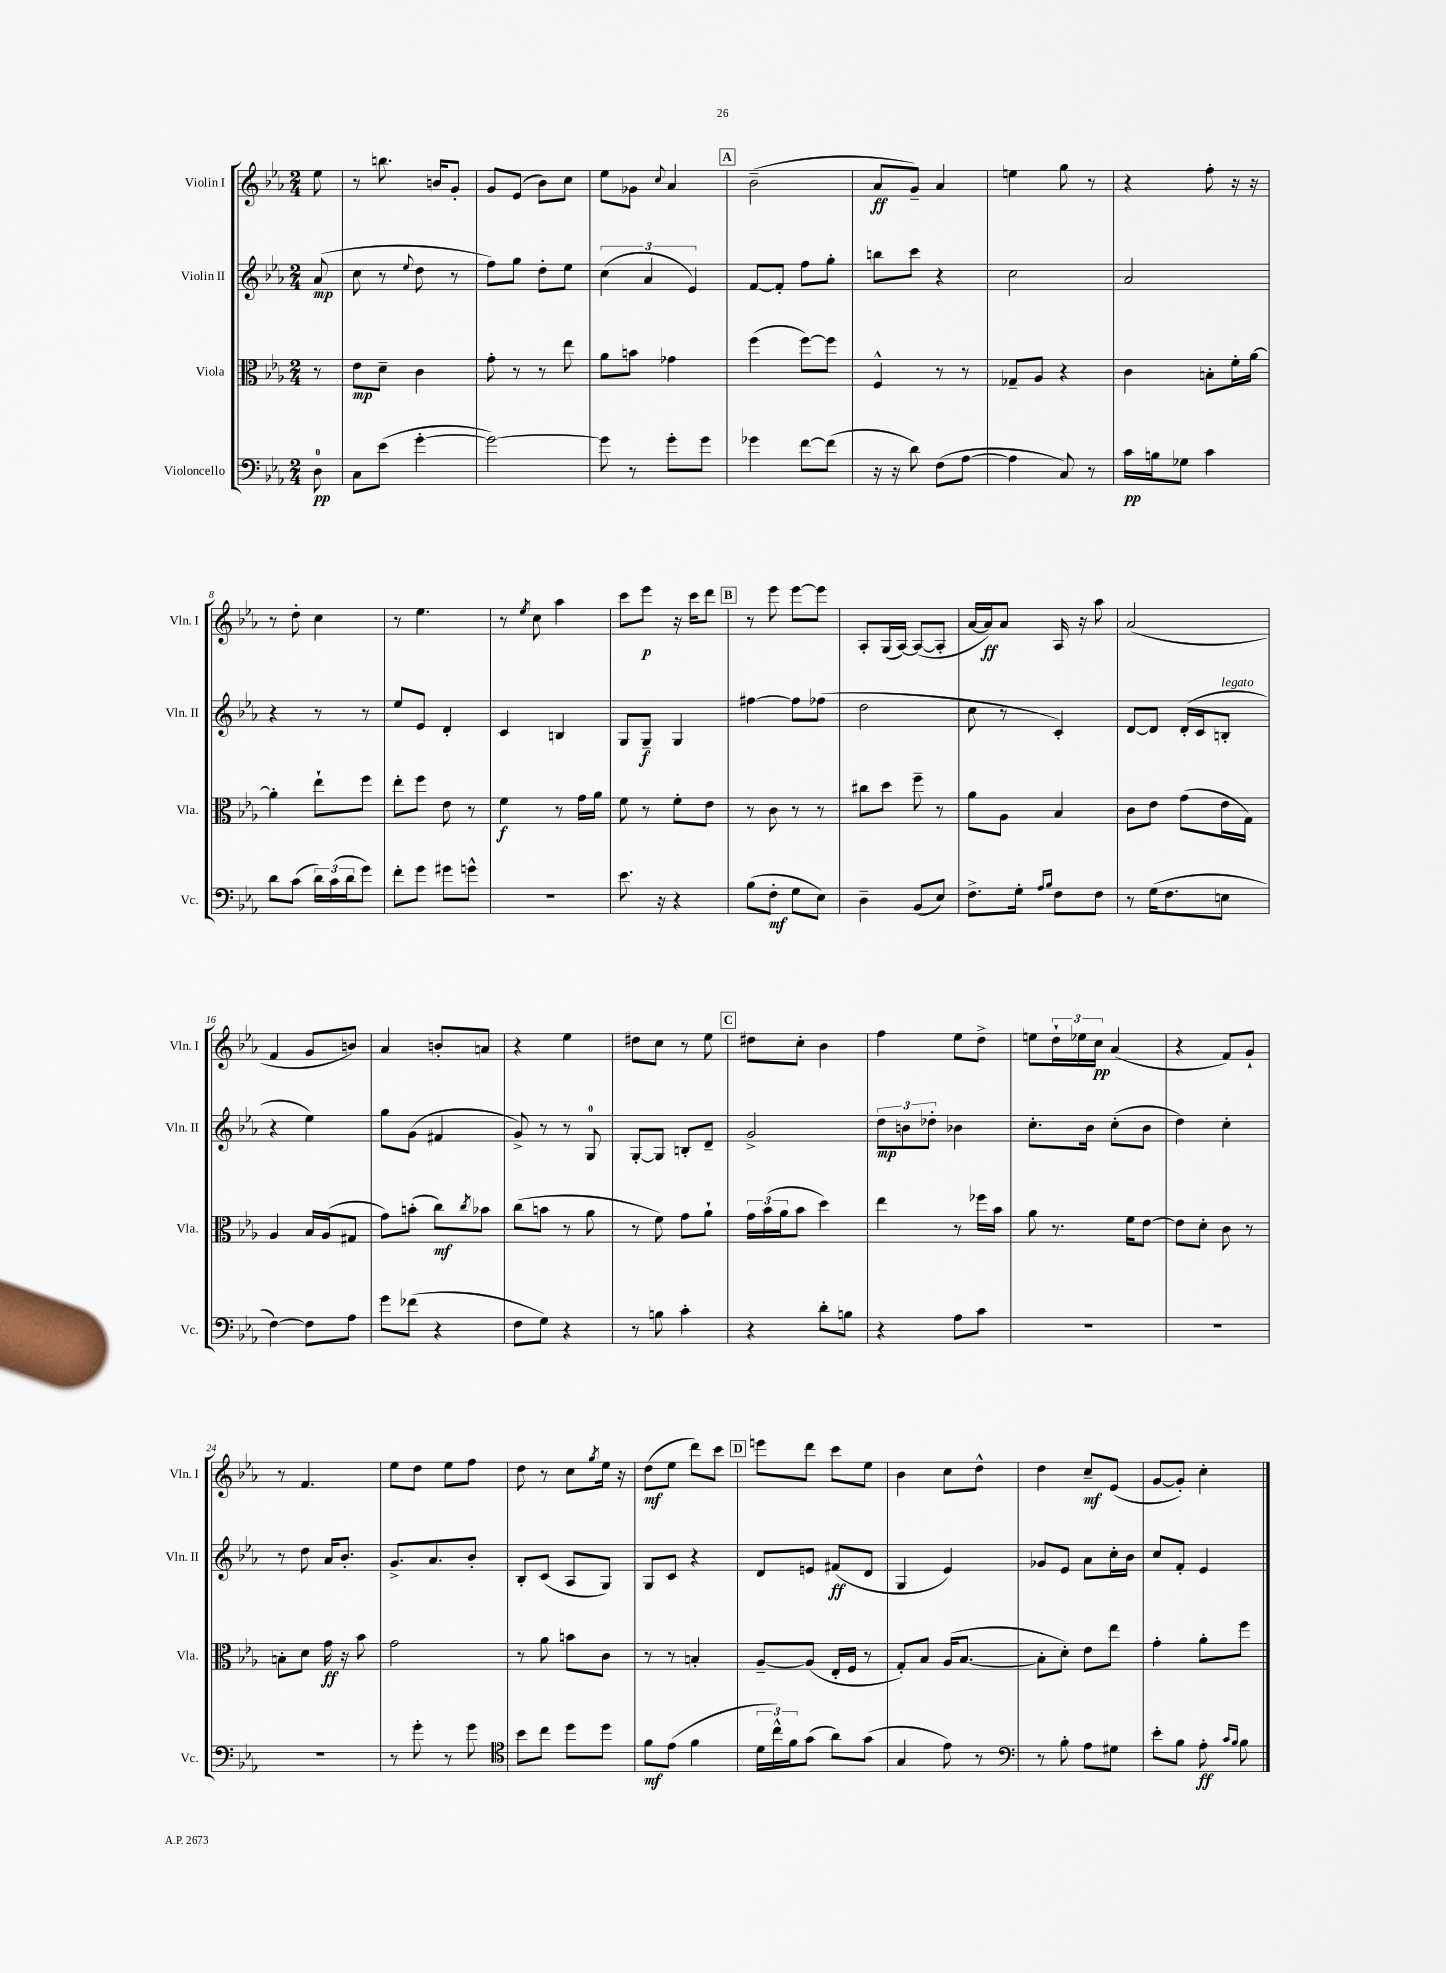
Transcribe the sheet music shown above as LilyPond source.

<<
\new StaffGroup <<
\new Staff = "s0" \with { instrumentName = "Violin I" shortInstrumentName = "Vln. I" } {
    \clef treble \key ees \major \numericTimeSignature \time 2/4 \partial 8
    ees''8 |
    r8 b''8. b'16 g'8-. |
    g'8 ees'8( bes'8) c''8 |
    ees''8 ges'8 \appoggiatura { c''8 } aes'4 |
    \mark \markup { \box "A" } bes'2--( |
    aes'8\ff g'8--) aes'4 |
    e''4 g''8 r8 |
    r4 f''8-. r16 r16 |
    r8 d''8-. c''4 |
    r8 ees''4. |
    r8 \acciaccatura { ees''8 } c''8 aes''4 |
    c'''8 ees'''8\p r16 c'''16 d'''8 |
    \mark \markup { \box "B" } r8 ees'''8 ees'''8~ ees'''8 |
    aes8-. g16( aes16~) aes8~( aes8-. |
    aes'16~ aes'16\ff) aes'8 aes16 r16 aes''8 |
    aes'2( |
    f'4 g'8 b'8) |
    aes'4 b'8-. a'8 |
    r4 ees''4 |
    dis''8 c''8 r8 ees''8 |
    \mark \markup { \box "C" } dis''8 c''8-. bes'4 |
    f''4 ees''8 d''8-> |
    e''8 \tuplet 3/2 { d''16-! ees''16 c''16\pp } aes'4( |
    r4 f'8) g'8-! |
    r8 f'4. |
    ees''8 d''8 ees''8 f''8 |
    d''8 r8 c''8 \acciaccatura { g''8 } ees''16 r16 |
    d''8\mf( ees''8 d'''8) c'''8 |
    \mark \markup { \box "D" } e'''8 d'''8 c'''8 ees''8 |
    bes'4 c''8 d''8-^ |
    d''4 c''8--\mf ees'8( |
    g'8~ g'8-.) c''4-. \bar "|." |
}
\new Staff = "s1" \with { instrumentName = "Violin II" shortInstrumentName = "Vln. II" } {
    \clef treble \key ees \major \numericTimeSignature \time 2/4 \partial 8
    aes'8\mp( |
    c''8 r8 \appoggiatura { ees''8 } d''8 r8 |
    f''8) g''8 d''8-. ees''8 |
    \tuplet 3/2 { c''4( aes'4 ees'4) } |
    \mark \markup { \box "A" } f'8~ f'8-. f''8 g''8-. |
    b''8 c'''8 r4 |
    c''2 |
    aes'2 |
    r4 r8 r8 |
    ees''8 ees'8 d'4-. |
    c'4 b4 |
    g8 g8--\f g4 |
    \mark \markup { \box "B" } fis''4~ fis''8 fes''8( |
    d''2 |
    c''8 r8 c'4-.) |
    d'8~ d'8 d'16-.( c'16 b8-.^\markup { \italic "legato" } |
    r4 ees''4) |
    g''8 g'8( fis'4 |
    g'8->) r8 r8 g8-0 |
    g8~-. g8 b8-. d'8-- |
    \mark \markup { \box "C" } g'2-> |
    \tuplet 3/2 { d''8\mp b'8 des''8-. } bes'4 |
    c''8.-. bes'16 c''8-.( bes'8 |
    d''4) c''4-. |
    r8 d''8 aes'16 bes'8.-. |
    g'8.-> aes'8. bes'8-. |
    bes8-. c'8( aes8 g8) |
    g8 c'8 r4 |
    \mark \markup { \box "D" } d'8 e'8 fis'8\ff( d'8 |
    g4 ees'4) |
    ges'8 ees'8 aes'8 c''16-. bes'16 |
    c''8 f'8-. ees'4 \bar "|." |
}
\new Staff = "s2" \with { instrumentName = "Viola" shortInstrumentName = "Vla." } {
    \clef alto \key ees \major \numericTimeSignature \time 2/4 \partial 8
    r8 |
    ees'8\mp d'8-- c'4 |
    g'8-. r8 r8 ees''8 |
    aes'8 b'8 ges'4 |
    \mark \markup { \box "A" } f''4( f''8~) f''8 |
    f4-^ r8 r8 |
    ges8-- aes8 r4 |
    c'4 b8-. f'16-. aes'16~ |
    aes'4-. ees''8-! f''8 |
    ees''8-. f''8 ees'8 r8 |
    f'4\f r8 g'16 aes'16 |
    f'8 r8 f'8-. ees'8 |
    \mark \markup { \box "B" } r8 c'8 r8 r8 |
    cis''8 d''8 f''8-- r8 |
    aes'8 aes8 bes4 |
    c'8 ees'8 g'8( ees'16 g16) |
    aes4 bes16 aes16( gis8 |
    g'8) b'8-.( c''8\mf) \acciaccatura { c''8 } bes'8 |
    c''8( b'8 r8 aes'8 |
    r8 f'8) g'8 aes'8-! |
    \mark \markup { \box "C" } \tuplet 3/2 { g'16 bes'16( aes'16 } bes'8 d''4) |
    ees''4 r8 fes''16 bes'16 |
    aes'8 r8. f'16 ees'8~ |
    ees'8 d'8-. c'8 r8 |
    b8-. d'8 g'16\ff r16 bes'8 |
    g'2 |
    r8 aes'8 b'8 c'8 |
    r8 r8 b4-. |
    \mark \markup { \box "D" } aes8~-- aes8( ees16-. f16 r8 |
    g8-.) bes8 aes16( bes8.~ |
    bes8-. d'8-.) ees'8 ees''8 |
    g'4-. aes'8-. f''8 \bar "|." |
}
\new Staff = "s3" \with { instrumentName = "Violoncello" shortInstrumentName = "Vc." } {
    \clef bass \key ees \major \numericTimeSignature \time 2/4 \partial 8
    d8-0\pp |
    c8 ees'8( g'4~-. |
    g'2~) |
    g'8 r8 g'8-. g'8 |
    \mark \markup { \box "A" } ges'4 f'8~ f'8( |
    r16 r16 d'8) f8( aes8~ |
    aes4 c8) r8 |
    c'16\pp b16 ges8 c'4 |
    d'8 c'8( \tuplet 3/2 { d'16) c'16( d'16 } g'8) |
    f'8-. g'8 gis'8 g'8-^ |
    R2 |
    ees'8. r16 r4 |
    \mark \markup { \box "B" } bes8( f8-.\mf g8 ees8) |
    d4-- bes,8( ees8) |
    f8.-> g16-. \grace { aes16 bes16 } f8 f8 |
    r8 g16( f8. e8 |
    f4~) f8 aes8 |
    g'8 fes'8( r4 |
    f8 g8) r4 |
    r8 b8 c'4-. |
    \mark \markup { \box "C" } r4 d'8-. b8 |
    r4 aes8 c'8 |
    R2 |
    R2 |
    R2 |
    r8 g'8-. r8 g'8 |
    \clef tenor bes'8 c''8 d''8 d''8 |
    f'8\mf ees'8( f'4 |
    \mark \markup { \box "D" } \tuplet 3/2 { d'16 c''16-^) f'16 } g'8( aes'8) g'8( |
    g4 ees'8) r8 |
    \clef bass r8 bes8-. aes8 gis8 |
    ees'8-. bes8 aes8-.\ff \grace { c'16 bes16 } bes8 \bar "|." |
}
>>
>>
